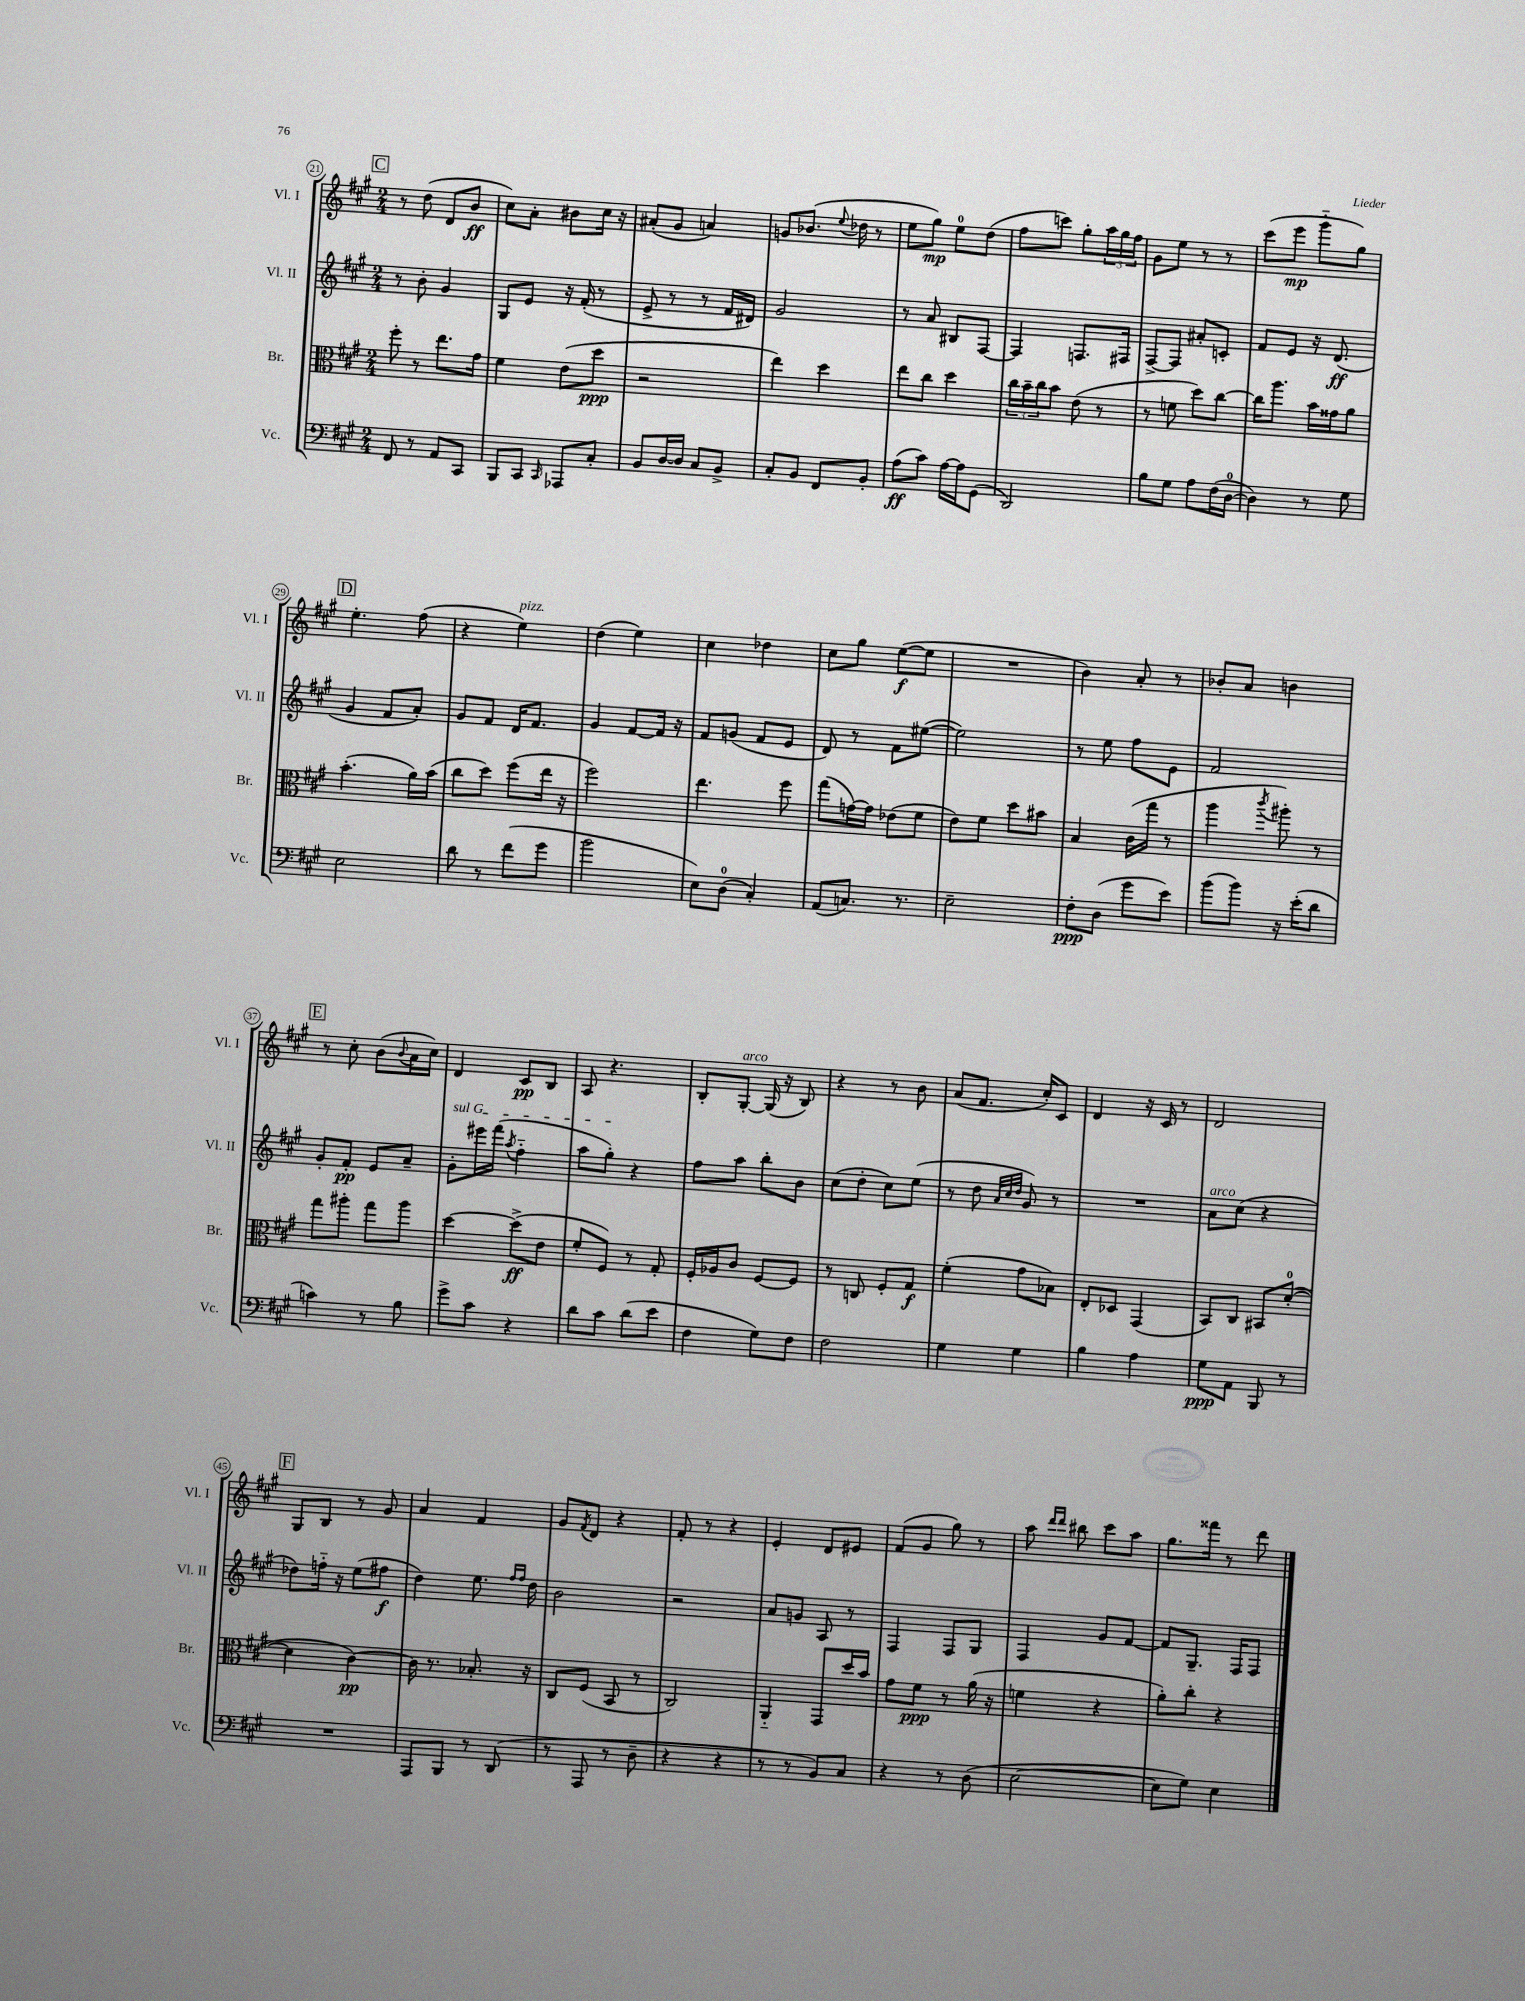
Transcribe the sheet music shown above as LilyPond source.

<<
\new StaffGroup <<
\new Staff = "s0" \with { instrumentName = "Vl. I" shortInstrumentName = "Vl. I" } {
    \clef treble \key a \major \numericTimeSignature \time 2/4
    \mark \markup { \box "C" } r8 d''8( d'8 b'8\ff |
    cis''8) a'8-. bis'8 cis''16 r16 |
    ais'8-.( gis'8 a'4) |
    g'8 bes'8.( \appoggiatura { e''8 } des''16 r8 |
    e''8 gis''8\mp) e''8-0 d''8( |
    fis''8 c'''8) gis''8-. \tuplet 3/2 { a''16 gis''16 fis''16 } |
    gis'8 e''8 r8 r8 |
    cis'''8( e'''8\mp gis'''8-_ gis''8) |
    \mark \markup { \box "D" } e''4.-. fis''8( |
    r4 e''4^\markup { \italic "pizz." }) |
    d''4( e''4) |
    cis''4 des''4 |
    cis''8 gis''8 e''8~\f( e''8 |
    R2 |
    b'4) a'8-. r8 |
    bes'8-. a'8 b'4 |
    \mark \markup { \box "E" } r8 cis''8-. b'8( \appoggiatura { b'8 } a'16 cis''16) |
    d'4 cis'8\pp b8 |
    a8 r4. |
    b8-. gis8~-.^\markup { \italic "arco" } gis16( r16 b8) |
    r4 r8 b'8 |
    a'8( fis'8. cis''16-.) cis'8 |
    d'4 r16 cis'16 r8 |
    d'2 |
    \mark \markup { \box "F" } gis8 b8 r8 gis'8 |
    a'4 fis'4 |
    gis'8 \acciaccatura { fis'8 } d'8 r4 |
    fis'8-. r8 r4 |
    e'4-. d'8 eis'8 |
    fis'8( gis'8 gis''8) r8 |
    a''8 \grace { d'''16 d'''16 } bis''8 cis'''8 a''8 |
    gis''8. fisis'''16 r8 d'''8 \bar "|." |
}
\new Staff = "s1" \with { instrumentName = "Vl. II" shortInstrumentName = "Vl. II" } {
    \clef treble \key a \major \numericTimeSignature \time 2/4
    \mark \markup { \box "C" } r8 b'8-. gis'4 |
    gis8 e'8 r16 fis'16-.( r8 |
    e'8-> r8 r8 fis'16 dis'16) |
    gis'2 |
    r8 a'8 bis8 fis8~ |
    fis4 f8. fis16 |
    fis8~-> fis8 ais'8-. c'8-. |
    fis'8 e'8 r16 d'8.\ff( |
    \mark \markup { \box "D" } gis'4 fis'8 a'8-.) |
    gis'8 fis'8 d'16 fis'8. |
    gis'4 fis'8~ fis'16 r16 |
    fis'8 g'8( fis'8 e'8 |
    d'8) r8 fis'8 eis''8~( |
    eis''2) |
    r8 e''8 fis''8 e'8 |
    fis'2 |
    \mark \markup { \box "E" } gis'8-. fis'8-.\pp e'8 a'8-- |
    \once \override TextSpanner.bound-details.left.text = \markup { \italic "sul G" } gis'8-.\startTextSpan eis'''16 fis'''16( \acciaccatura { a''8 } fis''4-_ |
    a''8 gis''8-.\stopTextSpan) r4 |
    fis''8 a''8 b''8-. b'8 |
    cis''8( d''8-. cis''8) e''8( |
    r8 d''8 \grace { a'32 cis''32 d''32 } gis'8) r8 |
    R2 |
    a'8^\markup { \italic "arco" } cis''8( r4 |
    \mark \markup { \box "F" } des''8) f''16-_ r16 e''8( fis''8\f |
    d''4) e''8. \grace { fis''16 fis''16 } d''16 |
    b'2 |
    r2 |
    a'8 g'8 a8 r8 |
    fis4 fis8 gis8 |
    fis4 gis'8 fis'8~ |
    fis'8 gis8.-- fis16 fis8 \bar "|." |
}
\new Staff = "s2" \with { instrumentName = "Br." shortInstrumentName = "Br." } {
    \clef alto \key a \major \numericTimeSignature \time 2/4
    \mark \markup { \box "C" } fis''8-. r8 e''8. gis'16 |
    fis'4 e'8( d''8\ppp |
    r2 |
    e''4) d''4 |
    e''8 cis''8 d''4 |
    \tuplet 3/2 { cis''16 b'16-- cis''16 } b'8 e'8( r8 |
    r8 f'8 d''8) cis''8~ |
    cis''16 a''8. b'16 gisis'16 a'8 |
    \mark \markup { \box "D" } b'4.-.( a'16) b'16( |
    cis''8 d''8) fis''8( e''16 r16 |
    fis''2) |
    e''4. fis''8 |
    gis''8( g'16~) g'16 ees'8( fis'8 |
    e'8) fis'8 d''8 bis'8 |
    b4 cis'16( gis''16 r8 |
    a''4 \acciaccatura { cis'''8 } ais''8-.) r8 |
    \mark \markup { \box "E" } gis''8 ais''8-. gis''8 ais''8 |
    d''4~ d''8->\ff( e'8 |
    fis'8-. fis8) r8 gis8-. |
    fis16-. aes16 cis'8 fis8~ fis8 |
    r8 c8 fis8-. gis8\f |
    fis'4-.( gis'8 bes8) |
    e8-. des8 gis,4( |
    b,8) cis8 bis,8 d'8-0~-.( |
    \mark \markup { \box "F" } d'4 cis'4~\pp) |
    cis'16 r8. bes8.-. r16 |
    cis8 fis8( b,8 r8 |
    cis2) |
    a,4-_ gis,8 d''16 b'16 |
    gis'8 fis'8\ppp r8 a'16( r16 |
    f'4 r4 |
    a'8-.) cis''8-. r4 \bar "|." |
}
\new Staff = "s3" \with { instrumentName = "Vc." shortInstrumentName = "Vc." } {
    \clef bass \key a \major \numericTimeSignature \time 2/4
    \mark \markup { \box "C" } fis,8 r8 a,8 cis,8 |
    b,,8 cis,8 \grace { cis,16 } aes,,8 cis8-. |
    b,8 d16~ d16 cis8 b,8-> |
    cis8-. b,8 fis,8 b,8-. |
    a8\ff( cis'8) a16~ a16 gis,8( |
    d,2) |
    b8 gis8 a8 fis16( d16-0~ |
    d4) r8 gis8 |
    \mark \markup { \box "D" } e2 |
    d'8 r8 fis'8( gis'8 |
    b'2 |
    e8) d8-0( cis4-.) |
    a,8( c8.) r8. |
    e2-- |
    fis8-.\ppp d8( gis'8 e'8) |
    b'8( b'8) r16 e'16-.( d'8 |
    \mark \markup { \box "E" } c'4) r8 b8 |
    gis'8-> cis'8 r4 |
    d'8 cis'8 d'8( e'8 |
    fis4 gis8) fis8 |
    fis2 |
    gis4 gis4 |
    b4 a4 |
    gis8\ppp a,8 b,,8 r8 |
    \mark \markup { \box "F" } R2 |
    a,,8 b,,8 r8 d,8( |
    r8 a,,8 r8 d8-- |
    r4 r4 |
    r8 r8 b,8) cis8 |
    r4 r8 d8( |
    e2~ |
    e8 gis8) e4 \bar "|." |
}
>>
>>
\layout { \context { \Score currentBarNumber = #21 \override BarNumber.stencil = #(make-stencil-circler 0.1 0.3 ly:text-interface::print) } }
